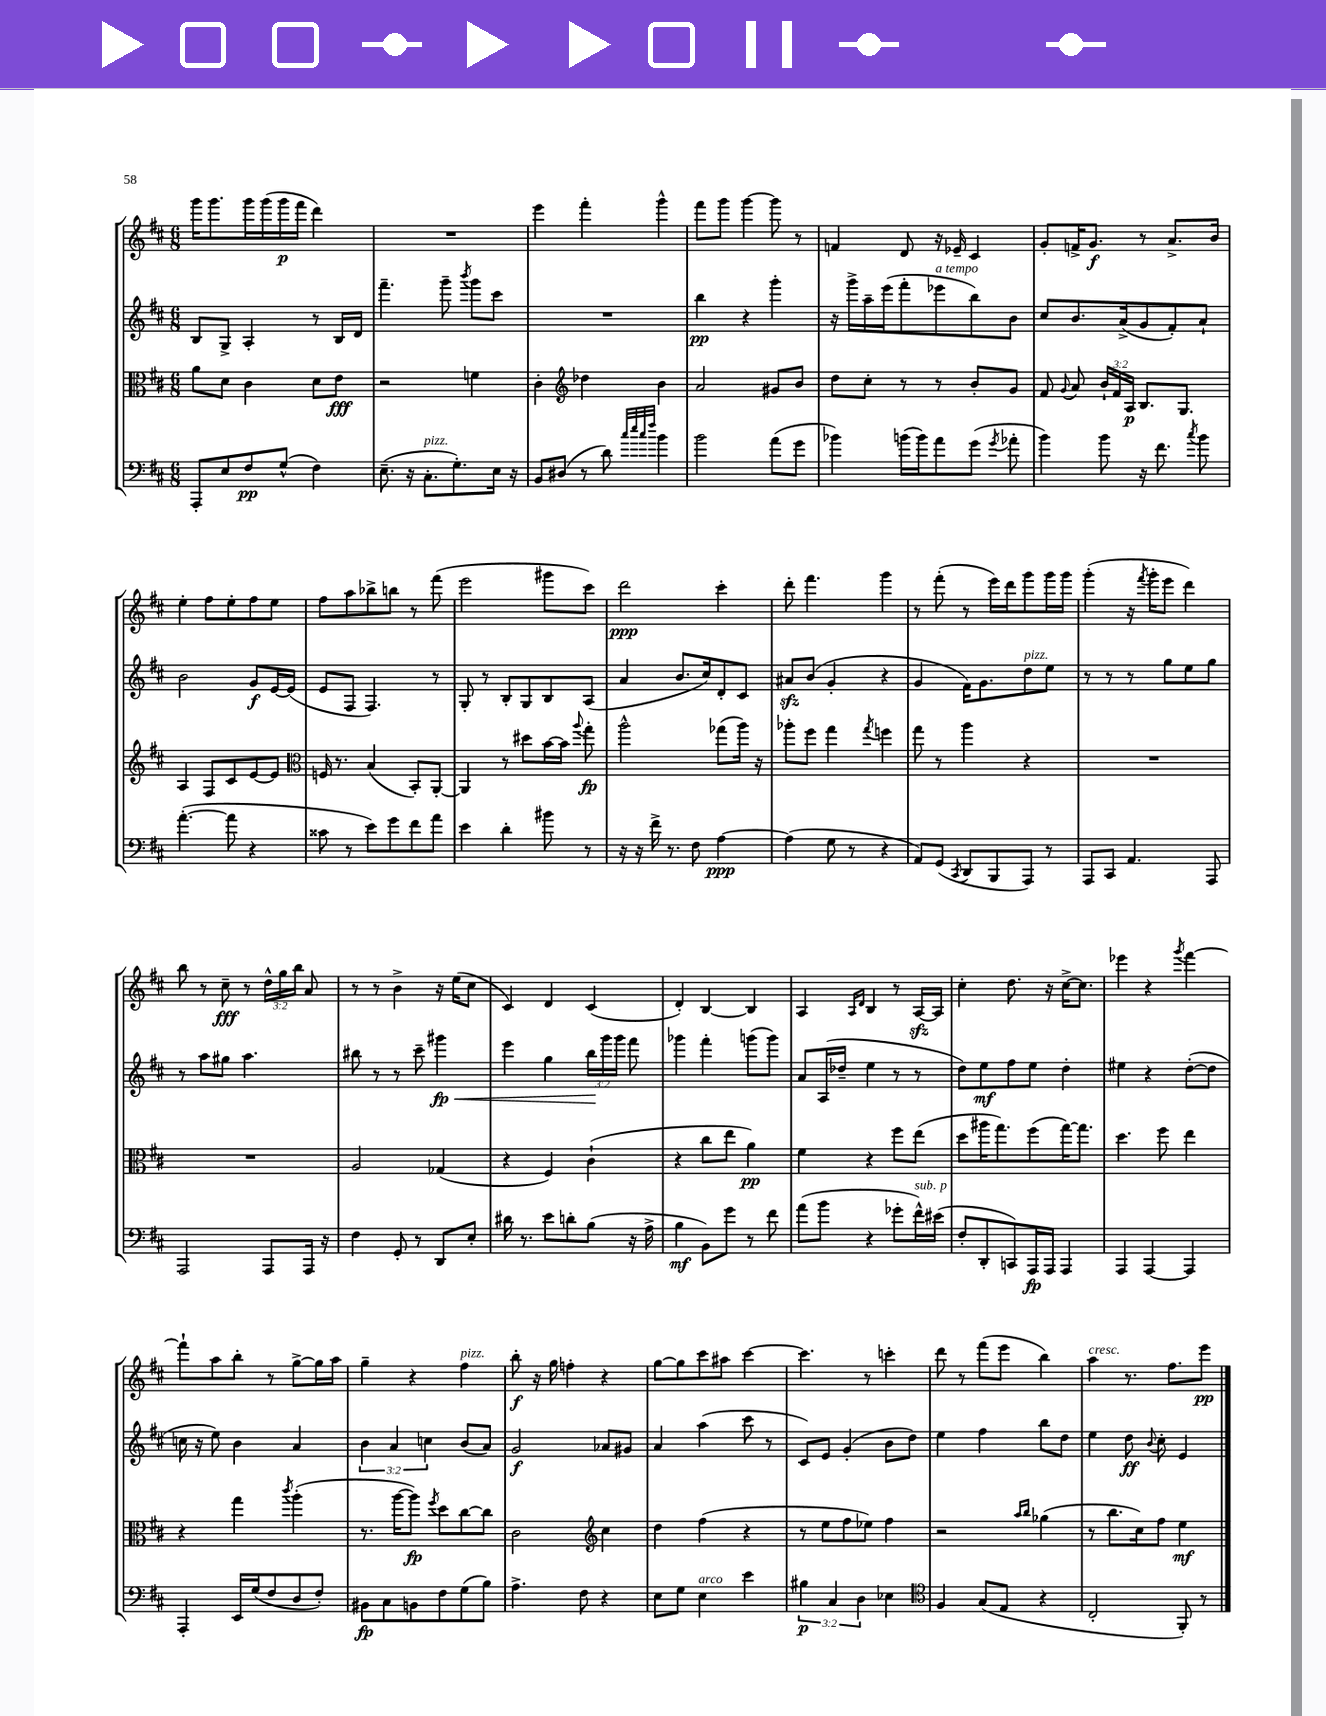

**kern	**kern	**kern	**kern
*staff4	*staff3	*staff2	*staff1
*clefF4	*clefC3	*clefG2	*clefG2
*k[f#c#]	*k[f#c#]	*k[f#c#]	*k[f#c#]
*M6/8	*M6/8	*M6/8	*M6/8
8AAA'/L	8a\L	8B/L	16ggg\LK
.	.	.	8.ggg\
8E/	8d\J	8G^/J	.
8F#/	4c#\	4A'/	16ggg\L
.	.	.	(16ggg\
(8G^^/J	.	.	16ggg\
.	.	.	16fff#\JJ
4F#\)	8d\L	8r	4ddd\)
.	8e\J	16B/LL	.
.	.	16d/JJ	.
=	=	=	=
(8.E~\	2r	4.fff#~\	2.r
16r	.	.	.
8.C#'\L	.	.	.
.	.	8ggg~\	.
8.G'\)	.	.	.
.	.	8qbbb/	.
.	4f\	8ggg\L	.
16E\Jk	.	8ccc#\J	.
16r	.	.	.
=	=	=	=
8BB/L	4c#'\	2.r	4eee\
(8D#/J	.	.	.
*	*clefG2	*	*
8r	4dd-\	.	4fff#'\
8d\)	.	.	.
32qqcc#/LLL	.	.	.
32qqee/	.	.	.
32qqcc#/	.	.	.
32qqff#/JJJ	.	.	.
4b\	4b\	.	4ggg^^\
=	=	=	=
2b\	2a/	4bb\	8fff#\L
.	.	.	8ggg\J
.	.	4r	[4ggg\
(8a\L	8g#/L	4ggg'\	8ggg\]
8g\J	8b/J	.	8r
=	=	=	=
4b-\)	8dd\L	16r	4f/
.	.	16ggg^\LL	.
.	8cc#'\J	16aa~\	.
.	.	(16eee\J	.
(16b\LL	8r	8fff#'\	8d/
16b\J)	.	.	.
8a\	8r	8eee-\	16r
.	.	.	16e-~/
(8g\J	8b'/L	8bb\)	4c#/
8qg/	.	.	.
8a-'\	8g/J	8b\J	.
=	=	=	=
4b\)	8f#/	8cc#/L	8g'/L
.	8qqg/	.	.
.	8a/	8.b/	16f^/K
.	.	.	8.g/J
8b\	24b`/LL	.	.
.	24f#/	.	.
.	.	(16a^/k	.
.	24A/JJ	.	.
16r	8.B/L	8g/	8r
8.f#\	.	.	.
.	.	8f#'/)	8.a^/L
.	8.G/J	.	.
8qcc#/	.	.	.
8b\	.	8a`/J	.
.	.	.	16b/Jk
=	=	=	=
([4.a'\	4A/	2b\	4ee'\
.	8F#/L	.	8ff#\L
8a\]	8c#/	.	8ee'\
4r	[8e/	8g/L	8ff#\
.	8e/]J	[16e/L	8ee\J
.	.	(16e/]JJ	.
=	=	=	=
*	*clefC3	*	*
8c##\	16F/	8e/L	8ff#\L
.	8.r	.	.
8r	.	8F#/J	8aa\
8e\L)	(4B/	4.F#/)	8bb-^\
8g\	.	.	8bb\J
8f#\	8BB'/L)	.	8r
8a\J	[8AA'/J	8r	(8fff#\
=	=	=	=
4e\	4AA/]	8G'/	2eee\
.	.	8r	.
4d'\	8r	8B'/L	.
.	8dd#\L	8G/	.
8b#\	[16b\L	8B/	8ggg#\L
.	16b\]JJ	.	.
.	8qqaa/	.	.
8r	8gg'\	(8A/J	8ccc#\J)
=	=	=	=
16r	2aa^^\	4a/	2ddd\
16r	.	.	.
16f#^\	.	.	.
8.r	.	.	.
.	.	8.b/L	.
8F#\	.	.	.
.	.	16cc#/k)	.
[4A\	(8gg-\L	8d'/	4ccc#'\
.	16aa\Jk)	8c#/J	.
.	16r	.	.
=	=	=	=
(4A\]	8aa-'\L	8a#/L	8ddd'\
.	8ff#\J	(8b/J	4.fff#\
8G\	4gg\	4g'/	.
8r	.	.	.
.	8qgg/	.	.
4r	4ff\	4r	4ggg\
=	=	=	=
8AA/L)	8gg\	4g/	8r
(8GG/J	8r	.	(8fff#'\
8qCC#/	.	.	.
8DD/L	4aa\	16f#\LK)	8r
.	.	8.g\	.
8BBB/	.	.	16eee\LL)
.	.	.	16ddd\J
8AAA/J)	4r	8dd\	8ggg\
8r	.	8ee\J	16ggg\L
.	.	.	16ggg\JJ
=	=	=	=
8AAA/L	2.r	8r	(4ggg'\
8CC#/J	.	8r	.
4.AA/	.	8r	16r
.	.	.	8qfff#/
.	.	.	16ggg'\LK
.	.	8gg\L	8eee\J
.	.	8ee\	4ddd\)
8AAA/	.	8gg\J	.
=	=	=	=
2AAA/	2.r	8r	8bb\
.	.	8aa\L	8r
.	.	8gg#\J	8cc#~\
.	.	4.aa\	8r
8AAA/L	.	.	24dd^^\LL
.	.	.	24gg\
.	.	.	24bb\JJ
16AAA/Jk	.	.	8a/
16r	.	.	.
=	=	=	=
4F#\	2A/	8bb#\	8r
.	.	8r	8r
8GG'/	.	8r	4b^\
8r	.	8ccc#~\	.
8DD/L	(4G-/	4ggg#\	16r
.	.	.	(16ee\LK
8E'/J	.	.	8cc#\J
=	=	=	=
16d#\	4r	4eee\	4c#/)
8.r	.	.	.
8e\L	4F#/)	4gg\	4d/
8d'\	.	.	.
(8B\J	(4c#`\	24bb\LL	(4c#/
.	.	24ggg\	.
.	.	24ggg\JJ	.
16r	.	8fff#\	.
16A^\	.	.	.
=	=	=	=
4B\	4r	4ggg-\	4d'/)
8BB\L)	8cc#\L	4fff#'\	[4B/
8g\J	8ee\J	.	.
8r	4a\)	(8ggg\L	4B/]
8f#\	.	8ggg\J)	.
=	=	=	=
(8a\L	4f#\	8a/L	4A/
8b\J	.	(16A/L	.
.	.	16dd-~/JJ	.
.	.	.	16qqA/LL
.	.	.	16qqd/JJ
4r	4r	4ee\	4B/
8g-'\L	8ff#\L	8r	8r
16f#^^\L)	(8ee\J	8r	[16A/LL
(16e#\JJ	.	.	16A/]JJ
=	=	=	=
8F#'/L	8dd\L	8dd\L)	4cc#'\
8DD'/	16aa#\K	8ee\	.
.	8.gg\)	.	.
8CC/)	.	8ff#\	8.dd\
16AAA/L	(8ff#\	8ee\J	.
16AAA/JJ	.	.	16r
4AAA/	[16gg\K)	4dd'\	[16cc#^\LK
.	8.gg\]J	.	8.cc#\]J
=	=	=	=
4AAA/	4.dd\	4ee#\	4eee-\
[4AAA/	.	4r	4r
.	8ff#\	.	.
.	.	.	8qggg/
4AAA/]	4ee\	([8dd'\L	[4fff#\
.	.	8dd\]J	.
=	=	=	=
4AAA'/	4r	16cc\	8fff#`\]L
.	.	16r	.
.	.	8ee\)	8aa\
16EE/LL	4gg\	4b\	8bb'\J
(16G/J	.	.	.
8F#/	.	.	8r
.	8qccc#/	.	.
8D/	(4aa'\	4a/	[8gg^\L
8F#'/J)	.	.	16gg\]L
.	.	.	16aa\JJ
=	=	=	=
8BB#\L	8.r	6b\	4gg~\
8C#\	.	.	.
.	.	6a/	.
.	[16aa\LK	.	.
8BB\	8aa\]J)	.	4r
.	.	6cc\	.
.	8qff#/	.	.
8F#\	8dd\L	.	.
(8G\	[8cc#\	(8b/L	4ff#\
8B\J)	8cc#\]J	8a/J)	.
=	=	=	=
4.A^\	2c#\	2g/	8bb'\
.	.	.	16r
.	.	.	16gg\
.	.	.	4ff'\
8F#\	.	.	.
*	*clefG2	*	*
4r	4cc#\	8a-/L	4r
.	.	8g#/J	.
=	=	=	=
8E\L	4dd\	4a/	[8gg\L
8G\J	.	.	8gg\]
4E\	(4ff#\	(4aa\	8ccc#\
.	.	.	8aa#\J
4e\	4r	8ccc#\	[4ccc#\
.	.	8r	.
=	=	=	=
6B#\	8r	8c#/L)	4.ccc#\]
.	8ee\L	8e/J	.
6C#/	.	.	.
.	8ff#\	(4g'/	.
6D\	.	.	.
.	8ee-\J)	.	8r
4E-\	4ff#\	8b\L	4ccc'\
.	.	8dd\J)	.
=	=	=	=
*clefC4	*	*	*
4F#/	2r	4ee\	8ddd\
.	.	.	8r
(8G/L	.	4ff#\	(8fff#\L
8E/J	.	.	8eee\J
.	16qqaa/LL	.	.
.	16qqbb/JJ	.	.
4r	(4gg-\	8bb\L	4bb\)
.	.	8dd\J	.
=	=	=	=
2C#'/	8r	4ee\	4aa\
.	8.bb\L	.	.
.	.	8dd\	8.r
.	16cc#\k)	.	.
.	.	8qqb/	.
.	8ff#\J	8cc#'\	.
.	.	.	8.ff#\L
8FF#'/)	4ee\	4e/	.
8r	.	.	8eee\J
==	==	==	==
*-	*-	*-	*-
